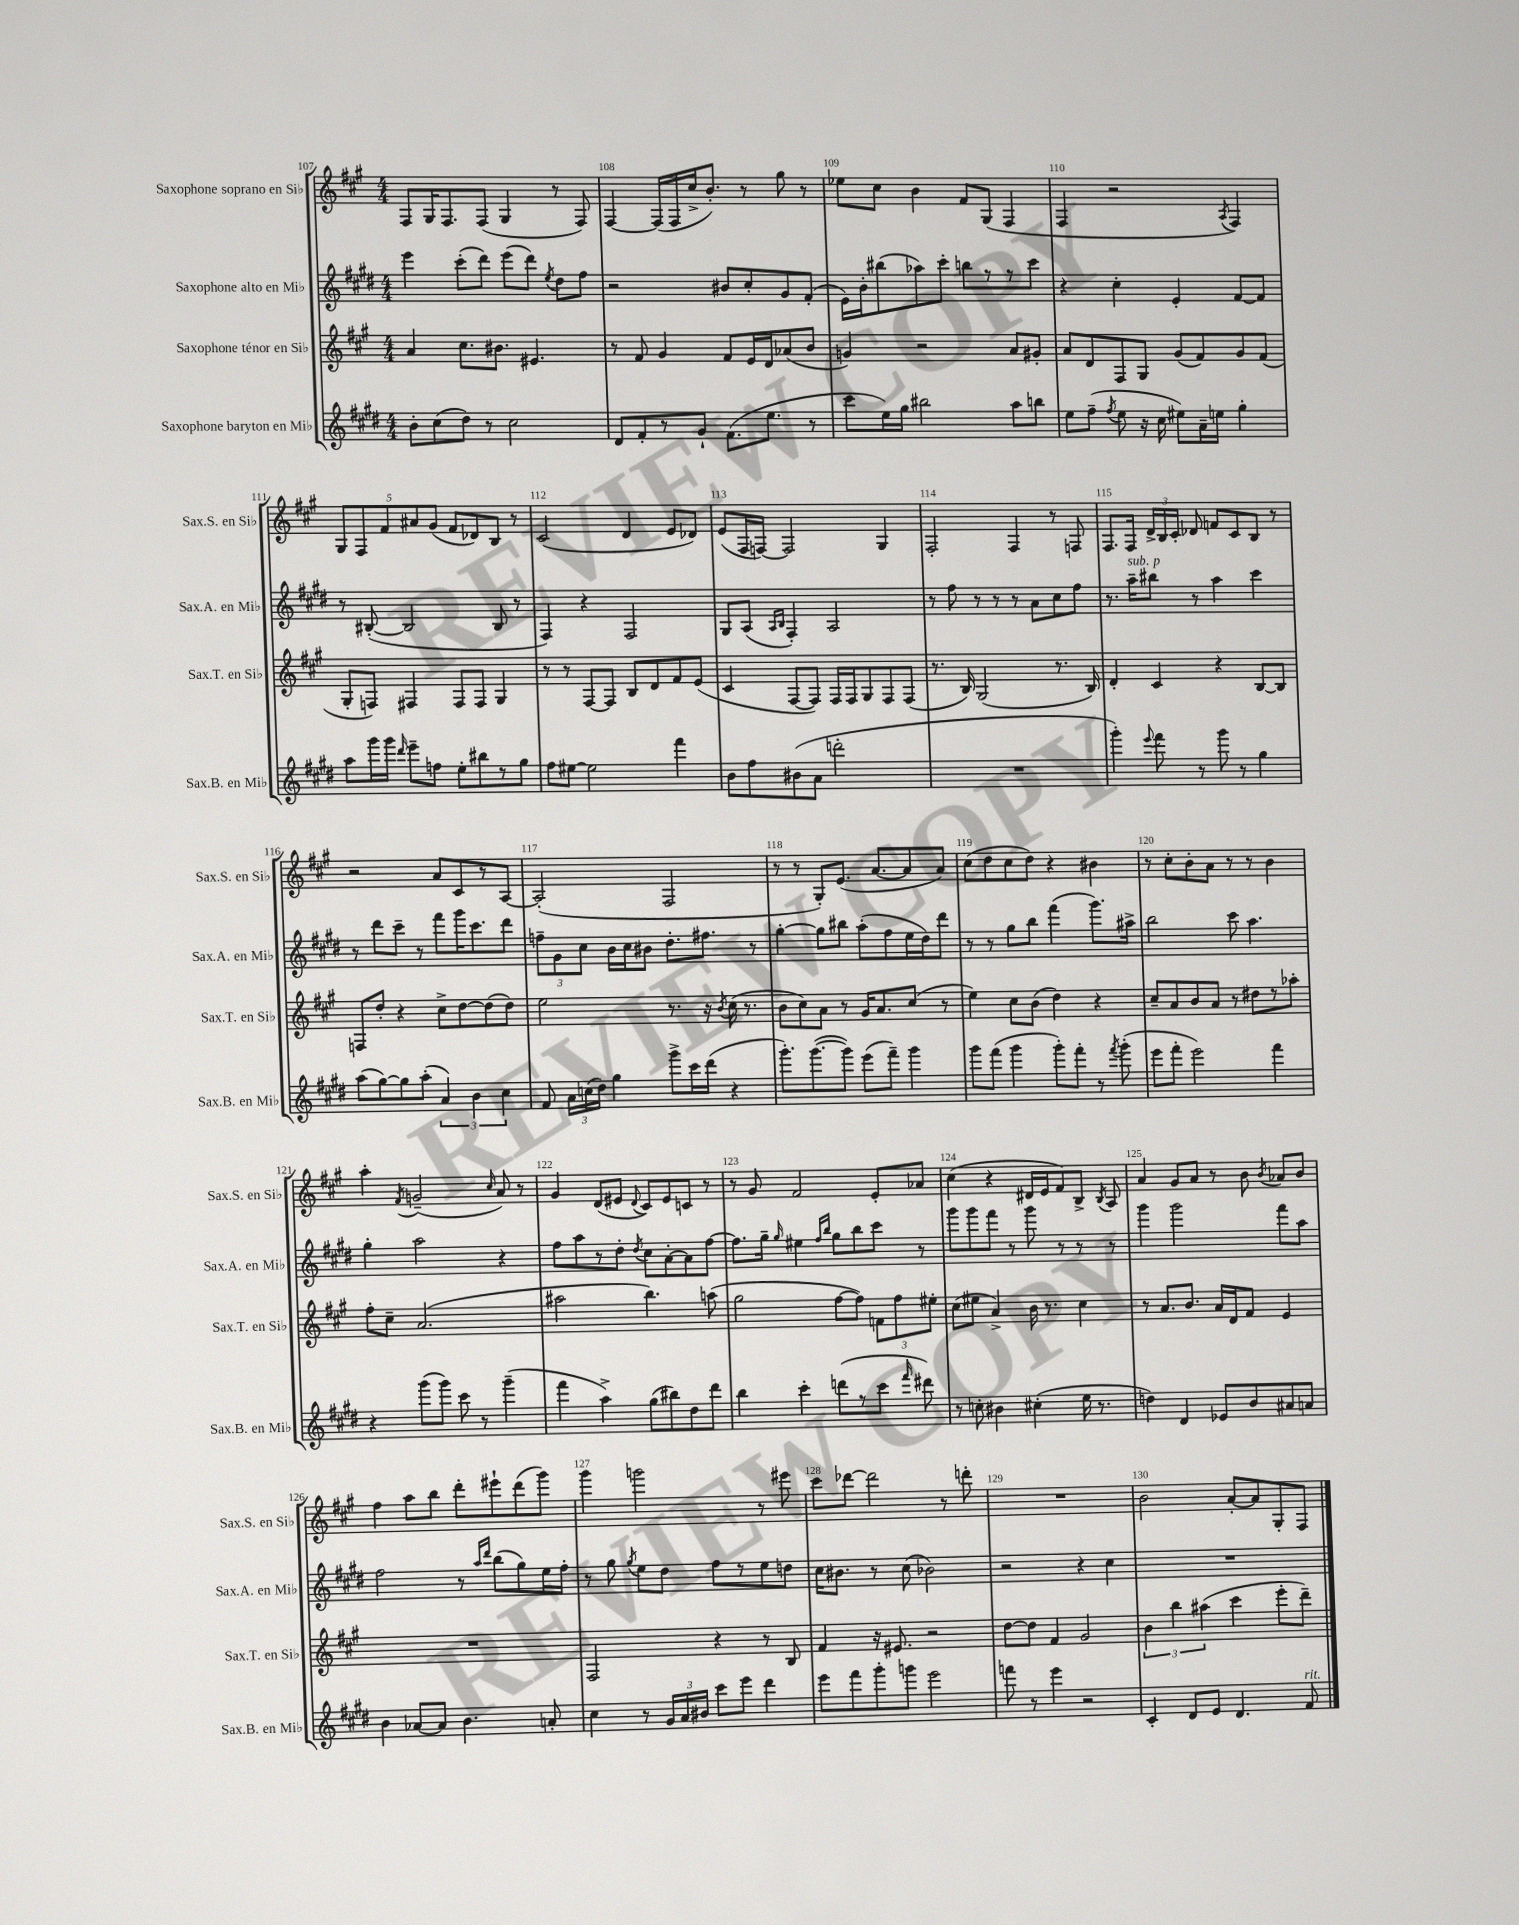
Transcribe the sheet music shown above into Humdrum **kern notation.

**kern	**kern	**kern	**kern
*staff4	*staff3	*staff2	*staff1
*clefG2	*clefG2	*clefG2	*clefG2
*k[f#c#g#d#]	*k[f#c#g#]	*k[f#c#g#d#]	*k[f#c#g#]
*M4/4	*M4/4	*M4/4	*M4/4
8b'	4a	4eee	8F#
(8cc#	.	.	16G#
.	.	.	8.F#
8dd#)	8.cc#	(8ccc#'	.
8r	.	8ddd#)	(8F#
.	8.b#	.	.
2cc#	.	(8eee	4G#
.	4.e#	8ddd#)	.
.	.	8qee	.
.	.	8dd#	8r
.	.	8ff#	8F#)
=	=	=	=
8d#	8r	2r	[4F#
8f#'	8f#	.	.
8r	4g#	.	(16F#]
.	.	.	16F#
8g#`	.	.	16cc#^
.	.	.	8.b')
(8.f#	8f#	8b#	.
.	16e	8cc#'	8r
8.ee	16d	.	.
.	(8a-	8g#	8gg#
8r	8b	(8f#'	8r
=	=	=	=
8ccc#	4g)	16e)	8ee-
.	.	16b'	.
16ee)	.	(8bb#	8cc#
16gg#	.	.	.
2bb#	2r	8aa-)	4b
.	.	8ccc#'	.
.	.	8bb	8f#
.	.	8r	(8G#
8aa	8a	8r	4F#
8bb	8g#'	8ccc#	.
=	=	=	=
8ee	8a	4r	4F#
(8ff#~	8d	.	.
8qff#	.	.	.
8ee	8F#	4cc#'	2r
16r	8G#	.	.
16cc#	.	.	.
8ee#)	(8g#	4e'	.
16a~	8f#)	.	.
16ee	.	.	.
.	.	.	8qA
4gg#'	8g#	[8f#	4F#)
.	(8f#	8f#]	.
=	=	=	=
8aa	8G#'	8r	10G#
.	.	.	10F#
16ggg#	8F)	([8B#'	.
16ggg#	.	.	.
.	.	.	10f#
16qqddd#	.	.	.
8eee~	4F#	2B#]	.
.	.	.	10a#
8ff	.	.	.
.	.	.	(10g#
8ee'	8F#	.	8f#
8bb#	8F#	.	8d-)
8r	4G#	8B#	8B
8gg#	.	8r	8r
=	=	=	=
8ff#	8r	4F#)	(2c#
[8ee#	8r	.	.
2ee#]	[8F#	4r	.
.	8F#]	.	.
.	8B	2F#	4d
.	8d	.	.
4fff#	8f#	.	8e
.	(8e	.	8d-)
=	=	=	=
8b	4c#	8G#	(8e
8ff#	.	(8A	16F#
.	.	.	[16F)
.	.	16qqA	.
.	.	16qqB	.
(8b#	[8F#	4F#')	2F]
8a	8F#])	.	.
2ddd'	16F#	2A	.
.	16F#	.	.
.	8G#	.	.
.	8F#	.	4G#
.	(8F#	.	.
=	=	=	=
1r	8.r	8r	2F#'
.	.	8ff#	.
.	16B)	.	.
.	(2G#	8r	.
.	.	8r	.
.	.	8r	4F#
.	.	8a	.
.	8.r	8cc#	8r
.	.	8ff#	8F
.	16B)	.	.
=	=	=	=
4ggg#')	4d'	8.r	8.F#
.	.	16aa~	16F#
8qqeee	.	.	.
8fff#	4c#	8bb#	24d^
.	.	.	24B
.	.	.	24c#'
8r	.	8r	8d-
8ggg#	4r	4aa	8f
8r	.	.	8c#
4gg#	[8B	4ccc#	8B
.	8B]	.	8r
=	=	=	=
(8aa	8F	8r	2r
[8gg#)	8dd'	8ddd#	.
8gg#]	4r	8ccc#~	.
(8aa'	.	8r	.
6a)	8cc#^	8fff#	8a
.	[8dd	16ggg#	8c#
6b	.	.	.
.	.	8.ccc#	.
.	(8dd]	.	8r
6cc#	.	.	.
.	8dd)	8ddd#	[8A
=	=	=	=
8f#	2ee	12ff~	(2A']
.	.	12g#	.
24a	.	.	.
(24cc	.	12cc#	.
24dd#)	.	.	.
4gg#	.	16b	.
.	.	16cc#	.
.	.	8b#	.
8ggg#^	8.r	8.dd#'	2F#
16ccc#	.	.	.
(16ddd#	16r	8.ff#	.
.	8qb	.	.
4r	(16cc#	.	.
.	8.r	.	.
.	.	8r	.
=	=	=	=
8.ggg#')	8b	[4gg#'	8r
.	8cc#)	.	8r
([8.ggg#	.	.	.
.	8a	8gg#]	8G#')
8ggg#])	8r	8bb#	(8.e
(8eee	16g#	(8aa'	.
.	8.a	.	[8.a
8fff#~)	.	8ff#	.
4ggg#	(8cc#	16ee	8a]
.	.	16dd#)	.
.	8r	8ddd#	8a)
=	=	=	=
8ggg#	4ee)	8r	(8cc#
(8fff#	.	8r	8dd
4ggg#	8cc#	8gg#	8cc#
.	(8b	8bb	8dd)
8ggg#')	4dd)	(4fff#	4r
8fff#'	.	.	.
8r	4r	8.ggg#)	4b#
8qfff#	.	.	.
(8ggg#'	.	.	.
.	.	16aa#^	.
=	=	=	=
8eee	8cc#~	2bb	8r
8fff#'	8a	.	8cc#'
2eee)	8b	.	8b'
.	8a	.	8a
.	8r	8ccc#	8r
.	8dd#	4.aa	8r
4fff#	8r	.	4b
.	8aa-'	.	.
=	=	=	=
4r	8ff#'	4gg#'	4aa'
.	8cc#~	.	.
.	.	.	8qf#
(8ggg#	(2.a	2aa	(2g~
8ggg#)	.	.	.
8ccc#	.	.	.
8r	.	.	.
.	.	.	16qqcc#
(4ggg#~	.	4r	8a)
.	.	.	8r
=	=	=	=
4fff#	2aa#	8ff#	4g#
.	.	8aa	.
4aa^)	.	8r	(8d
.	.	8dd#'	8e#
.	.	8qdd#	8qqd
(8gg#	4.bb)	8cc#	8c#)
8bb#)	.	[8a'	8e#
8dd#	.	8a]	8c
8ddd#	(8aa	[8ff#	8r
=	=	=	=
4bb	2gg#	8.ff#]	8r
.	.	.	8g#
.	.	16gg#~	.
.	.	16qqgg#	.
4ccc#'	.	4ee#	2f#
.	.	16qqff#	.
.	.	16qqbb	.
(8ddd	[8ff#	8gg#	.
8r	8ff#])	8bb	.
8ccc#	12f	8ccc#	8e'
.	12ff#	.	.
16qqfff#	.	.	.
8ddd#)	.	8r	8a-
.	12ee#'	.	.
=	=	=	=
8r	(8cc#	8ggg#	(4cc#
8cc'	8ee#	8ggg#	.
4b#	4a^)	8fff#	4r
.	.	8r	.
(4cc#'	16b	8ggg#	16d#
.	8.r	.	16e
.	.	8r	8f#)
16ee	4cc#	8r	8B^
8.r	.	.	.
.	.	.	8qB
.	.	8r	8A
=	=	=	=
4dd)	8r	4ggg#	4a
.	8.a	.	.
4d#	.	2ggg#	8g#
.	8.b	.	.
.	.	.	8a
8e-	16a	.	8r
.	16d	.	.
8b	8f#	.	8b
.	.	.	8qb
8a#	4e	8fff#	8a-
8a	.	8aa	8b
=	=	=	=
4b	1r	2ff#	4ff#
[8a-	.	.	8aa
8a-]	.	.	8bb
4.b	.	8r	8ddd'
.	.	16qqaa	.
.	.	16qqddd#	.
.	.	(8bb	8eee#`
.	.	8gg#)	(8ddd
8a'	.	16ee	8ggg#)
.	.	16ff#'	.
=	=	=	=
4cc#	2F#	8r	4ggg#
.	.	8gg#	.
.	.	8qgg#	.
8r	.	8ee	2ggg
24g#	.	8dd#	.
24a	.	.	.
24b#	.	.	.
8ccc#	4r	8ff#	.
8eee	.	8r	.
4ddd#	8r	8ee	8r
.	8B	8dd	8eee#
=	=	=	=
8eee	4f#	16cc#	8ccc#
.	.	8.b#	.
8fff#	.	.	[8ddd-
8ggg#'	16r	8r	2ddd-]
.	8.e#	.	.
8ggg	.	(8cc#	.
2eee	2r	2b-)	.
.	.	.	8r
.	.	.	8ddd'
=	=	=	=
8fff	[8dd	2r	1r
8r	8dd]	.	.
4eee	4f#	.	.
2r	2g#	4r	.
.	.	4cc#	.
=	=	=	=
4c#'	6b	1r	2b
.	6bb	.	.
8d#	.	.	.
.	(6aa#	.	.
8e	.	.	.
4.d#	4ccc#	.	[8a'
.	.	.	8a]
.	8eee'	.	8G#'
8f#	8ddd~)	.	8F#
==	==	==	==
*-	*-	*-	*-
